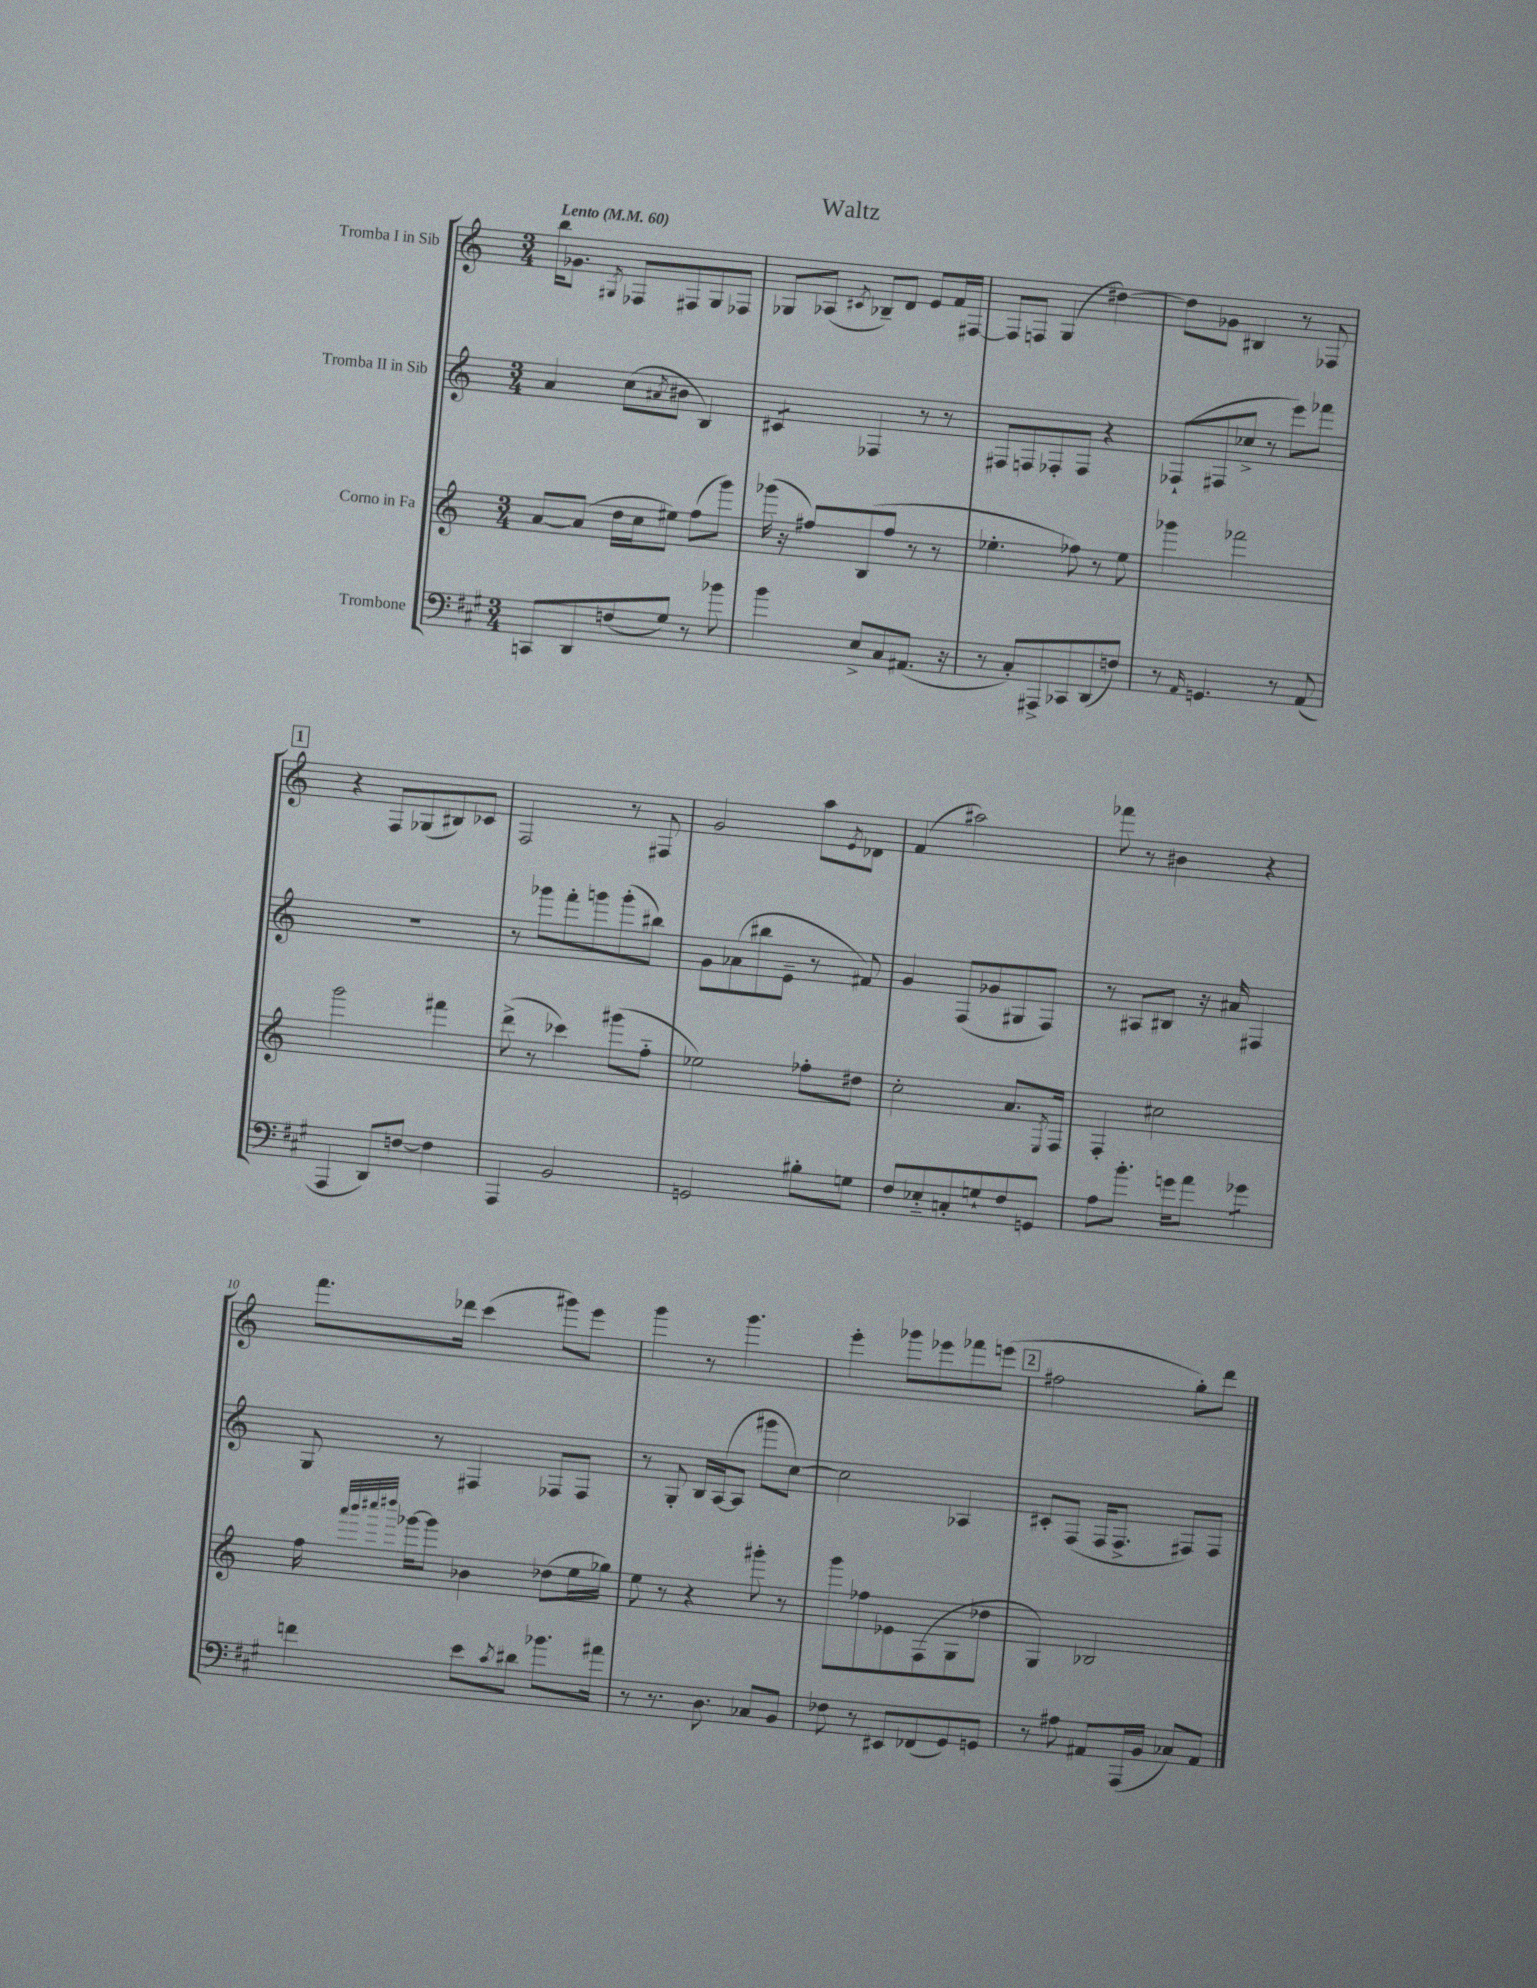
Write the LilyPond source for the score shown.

\header { title = "Waltz" }
<<
\new StaffGroup <<
\new Staff = "s0" \with { instrumentName = "Tromba I in Sib" } {
    \clef treble \key c \major \numericTimeSignature \time 3/4 \tempo "Lento" 4 = 60
    b''16 ges'8. \acciaccatura { gis8 } fes8 fis8 gis8 fes8 |
    ges8 aes8( \acciaccatura { cis'8 } bes8--) d'8 e'8 f'16 fis16~ |
    fis8 f8 g4( dis''4~) |
    dis''8 ges'8 bis4 r8 fes8 |
    \mark \markup { \box "1" } r4 f8 ges8( bis8) ces'8 |
    f2 r8 fis8 |
    g'2 a''8 \acciaccatura { e'8 } des'8 |
    f'4( ais''2) |
    fes'''8 r8 bis'4 r4 |
    f'''8. des'''16 c'''4( gis'''8) e'''8 |
    g'''4 r8 g'''4. |
    e'''4-. ges'''8 ees'''8 fes'''8 e'''8( |
    \mark \markup { \box "2" } fis''2 g''8-.) d'''8 \bar "|." |
}
\new Staff = "s1" \with { instrumentName = "Tromba II in Sib" } {
    \clef treble \key c \major \numericTimeSignature \time 3/4
    a'4 c''8( \acciaccatura { ais'8 } bis'8 b4) |
    cis'4:8 fes4 r8 r8 |
    fis8 f8 fes8-. fes8 r4 |
    fes8-!( fis8 ces''8-> r8 e'''8) fes'''8 |
    \mark \markup { \box "1" } R2. |
    r8 ges'''8 f'''8-. g'''8 g'''8-.( bis''8) |
    g'8 aes'8( bis''8 e'8-- r8 fis'8) |
    g'4 f8( ges'8 gis8 f8) |
    r8 ais8 bis8 r16 ais'16 fis4 |
    g8 r8 fis4 fes8 fes8 |
    r8 g8-. b16 a16~( a8 gis'''8 c''8~) |
    c''2 aes4 |
    \mark \markup { \box "2" } cis'8-. f8( f16 f8.-> fis8) fis8 \bar "|." |
}
\new Staff = "s2" \with { instrumentName = "Corno in Fa" } {
    \clef treble \key c \major \numericTimeSignature \time 3/4
    a'8~ a'8( d''16 c''16 eis''8) f''8( g'''8) |
    ges'''16( r16 fis''8) b8( fis''8 r8 r8 |
    ees''4.-. fes''8) r8 ees''8 |
    ges'''4 fes'''2 |
    \mark \markup { \box "1" } g'''2 fis'''4 |
    d'''8->( r8 ces'''4) gis'''8( f''8-_ |
    ees''2) fes''8-. dis''8 |
    c''2-. a'8. \acciaccatura { e8 } f16 |
    f4-. cis''2 |
    f''16 \grace { a'''32 b'''32 cis''''32 dis''''32 } ges'''16~ ges'''8 bes'4 des''8( e''16 ges''16) |
    e''8 r8 r4 gis'''8-. r8 |
    g'''8 fes''8 ees'8 f8( g8 des''8 |
    \mark \markup { \box "2" } g4) bes2 \bar "|." |
}
\new Staff = "s3" \with { instrumentName = "Trombone" } {
    \clef bass \key a \major \numericTimeSignature \time 3/4
    c,8 d,8 f8( gis8) r8 bes'8 |
    b'4 e8-> cis8 ais,8.( r16 |
    r8 cis8-.) ais,,8-> ces,8 d,8( f8) |
    r8 \grace { a,16 } g,4. r8 a,8( |
    \mark \markup { \box "1" } a,,4 d,8) f8~ f4 |
    a,,4 b,2 |
    g,2 bis8-. g8 |
    fis8 ees8-_ c8-. g8-! fis8 g,8 |
    a8 b'8.-. g'16 a'8 ges'4:8 |
    f'4 e'8 \acciaccatura { cis'8 } dis'8 bes'8. ais'16 |
    r8 r8. d8. ces8 b,8 |
    fes8 r8 eis,8 fes,8( gis,8) g,8 |
    \mark \markup { \box "2" } r8 ais8 ais,8 a,,16( b,16 ces8) ais,8 \bar "|." |
}
>>
>>
